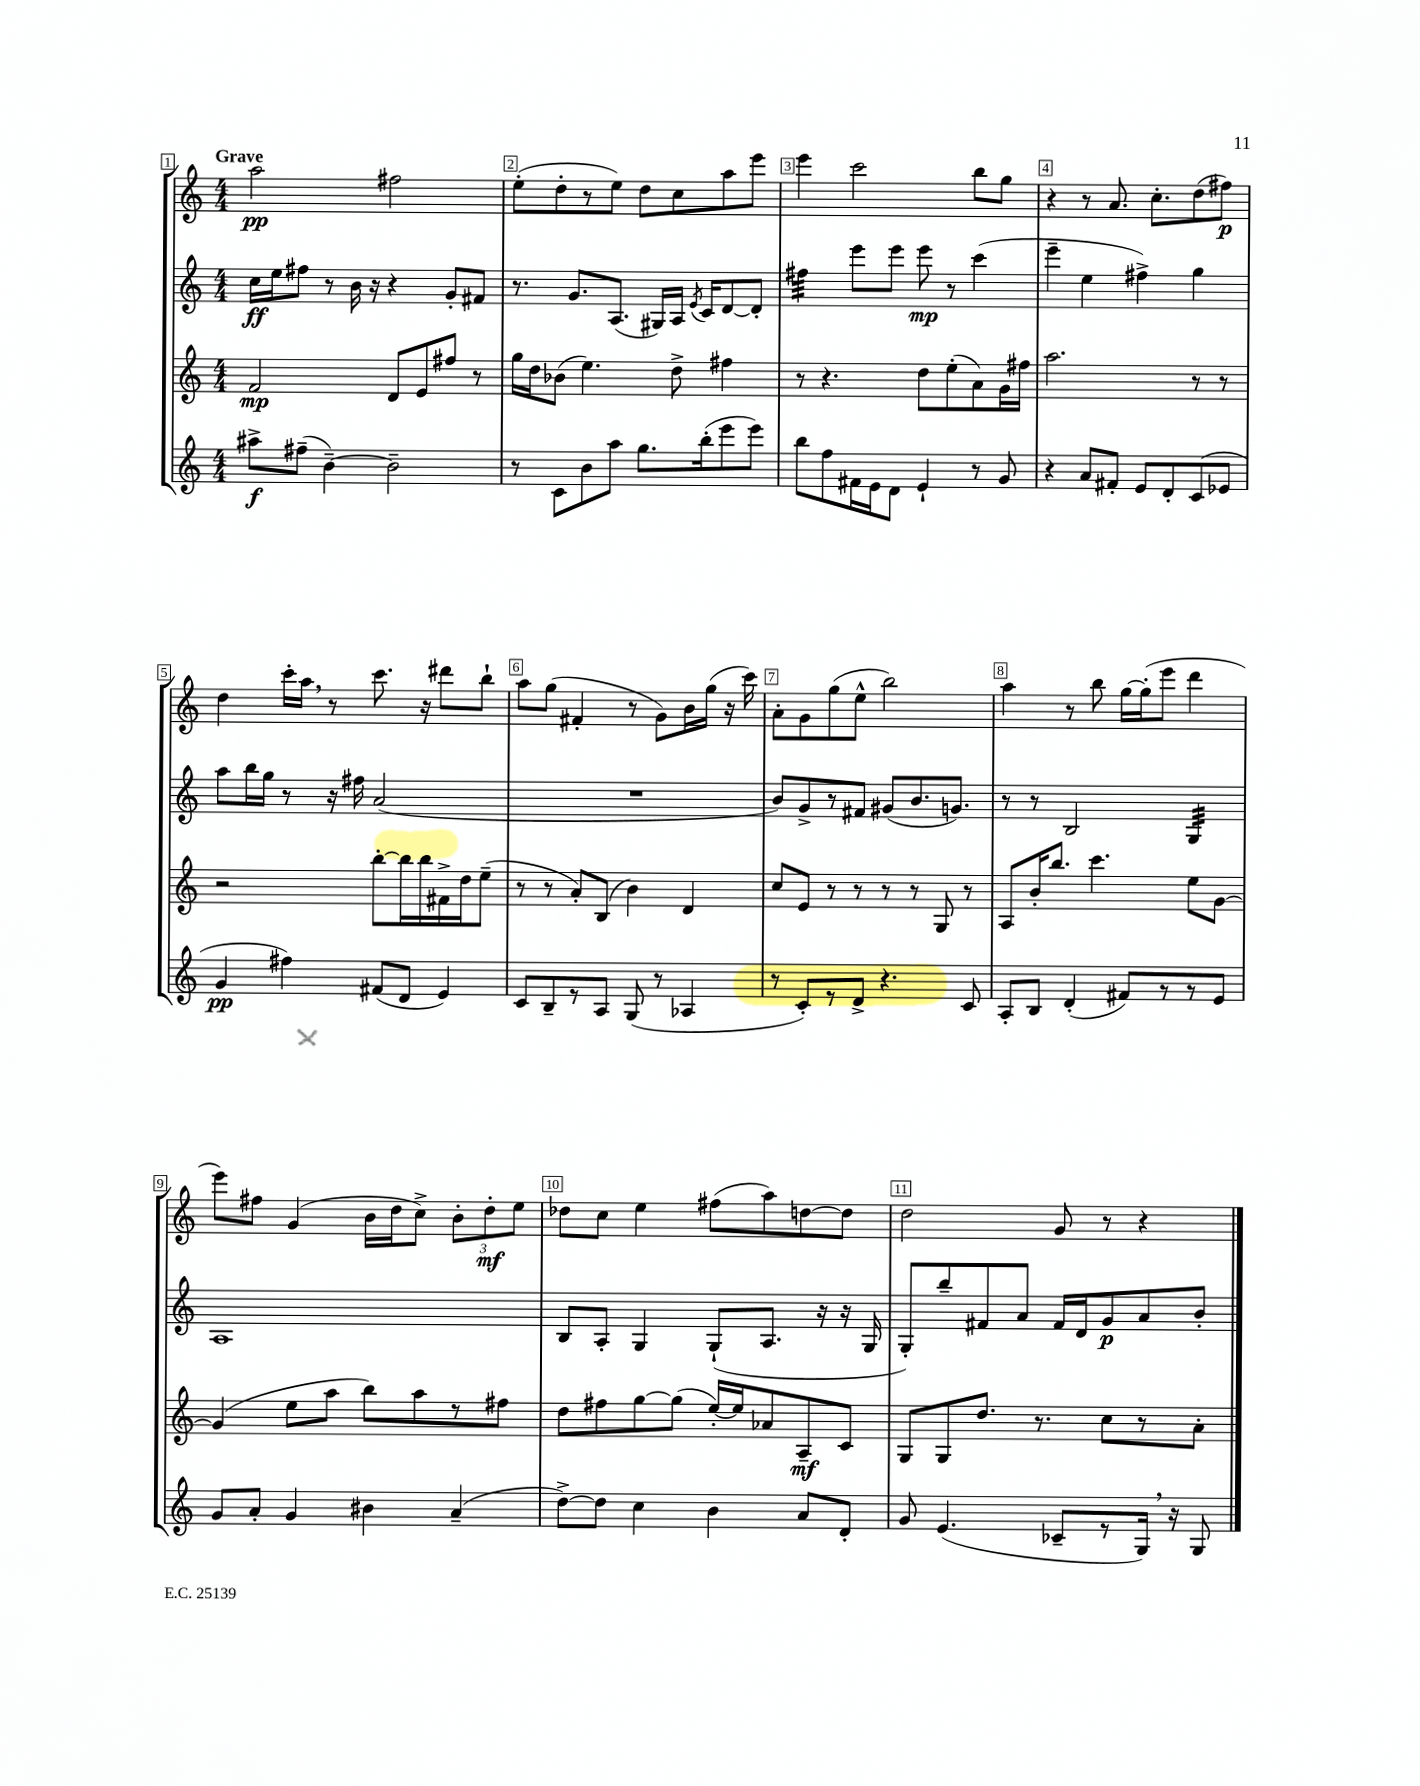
<<
\new StaffGroup <<
\new Staff = "s0" {
    \clef treble \key c \major \numericTimeSignature \time 4/4 \tempo "Grave"
    \autoBeamOff a''2\pp fis''2 |
    e''8[-.( d''8-. r8 e''8]) d''8[ c''8 a''8 e'''8] |
    e'''4 c'''2 b''8[ g''8] |
    r4 r8 a'8. c''8.[-. d''8( fis''8]\p) |
    d''4 c'''16[-. a''16] \breathe r8 c'''8. r16 dis'''8[ b''8]-! |
    a''8[ g''8]( fis'4-. r8 g'8[) b'16 g''16]( r16 c'''16) |
    a'8[-. g'8 g''8( e''8]-^ b''2) |
    a''4 r8 b''8 g''16[~ g''16-.( e'''8] d'''4 |
    e'''8[) fis''8] g'4( b'16[ d''16 c''8]->) \tuplet 3/2 { b'8[-. d''8-.\mf e''8] } |
    des''8[ c''8] e''4 fis''8[( a''8) d''8~ d''8] |
    d''2 g'8 r8 r4 \bar "|." |
}
\new Staff = "s1" {
    \clef treble \key c \major \numericTimeSignature \time 4/4
    \autoBeamOff c''16[\ff e''16 fis''8] r8 b'16 r16 r4 g'8[-. fis'8] |
    r8. g'8.[ a8.]( gis16[) a16] \acciaccatura { e'8 } c'16[ d'8~ d'8]-. |
    fis''4:32 e'''8[ e'''8] e'''8\mp r8 c'''4( |
    e'''4-- e''4 fis''4->) g''4 |
    a''8[ b''16 g''16] r8 r16 fis''16 a'2( |
    R1 |
    b'8[) g'8-> r8 fis'8] gis'8[( b'8. g'8.]) |
    r8 r8 b2 g4:32 |
    a1 |
    b8[ a8]-. g4 g8[-!( a8.] r16 r16 g16 |
    g8[-.) b''8-- fis'8 a'8] fis'16[ d'16 g'8\p a'8 b'8]-. \bar "|." |
}
\new Staff = "s2" {
    \clef treble \key c \major \numericTimeSignature \time 4/4
    \autoBeamOff f'2\mp d'8[ e'8 fis''8] r8 |
    g''16[ d''16 bes'8]( e''4.) d''8-> fis''4 |
    r8 r4. d''8[ e''8-.( a'8) g'16 fis''16] |
    a''2. r8 r8 |
    r2 b''8[~-. b''16 b''16 fis'16-> d''16 e''8]--( |
    r8 r8 a'8[-.) b8]( b'4) d'4 |
    c''8[ e'8] r8 r8 r8 r8 g8 r8 |
    a8[ b'16-. b''8.] c'''4. e''8[ g'8]~ |
    g'4( e''8[ a''8] b''8[) a''8 r8 fis''8] |
    d''8[ fis''8 g''8~ g''8]( e''16[~-.) e''16 aes'8 a8--\mf c'8] |
    g8[ g8 d''8.] r8. c''8[ r8 a'8]-. \bar "|." |
}
\new Staff = "s3" {
    \clef treble \key c \major \numericTimeSignature \time 4/4
    \autoBeamOff ais''8[->\f fis''8]--( b'4~--) b'2-- |
    r8 c'8[ b'8 a''8] g''8.[ b''16-.( e'''8 e'''8]) |
    b''8[ f''8 fis'16 e'16 d'8] e'4-! r8 g'8 |
    r4 a'8[ fis'8]-. e'8[ d'8-. c'8( ees'8] |
    g'4\pp fis''4) fis'8[( d'8] e'4) |
    c'8[ b8-- r8 a8] g8( r8 aes4 |
    r8 c'8[-.) r8 d'8]-> r4. c'8 |
    a8[-. b8] d'4-.( fis'8[) r8 r8 e'8] |
    g'8[ a'8]-. g'4 bis'4 a'4--( |
    d''8[~->) d''8] c''4 b'4 a'8[ d'8]-. |
    g'8 e'4.( ces'8[-- r8 g16]) \breathe r16 g8 \bar "|." |
}
>>
>>
\layout { \context { \Score \override BarNumber.break-visibility = ##(#f #t #t) barNumberVisibility = #all-bar-numbers-visible \override BarNumber.stencil = #(make-stencil-boxer 0.1 0.3 ly:text-interface::print) } }
